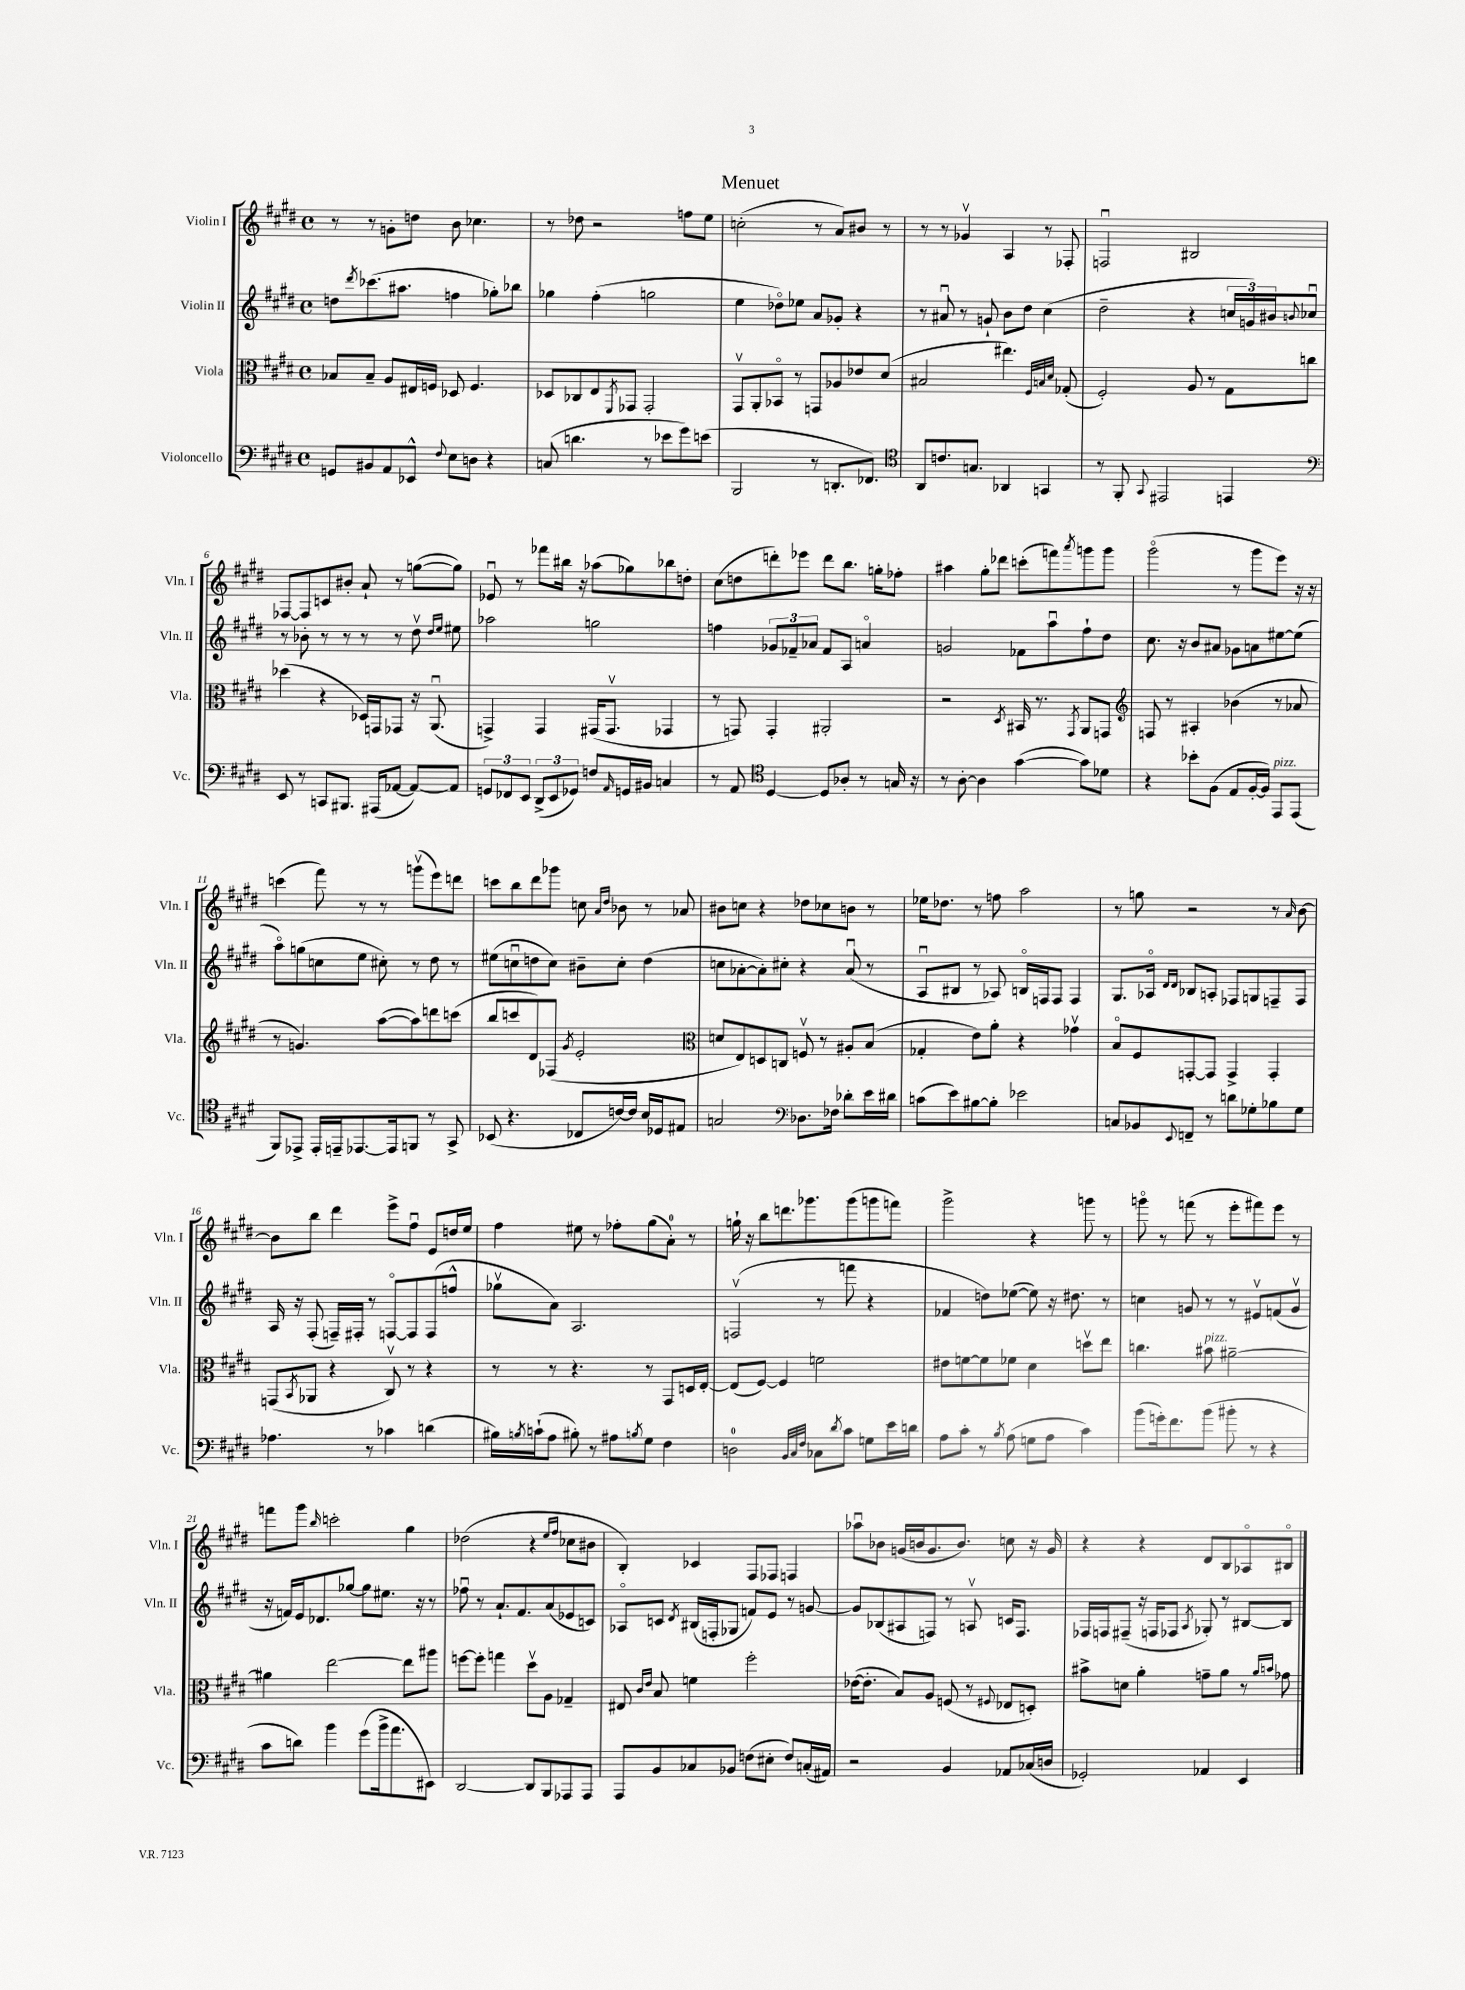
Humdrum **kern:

**kern	**kern	**kern	**kern
*staff4	*staff3	*staff2	*staff1
*clefF4	*clefC3	*clefG2	*clefG2
*k[f#c#g#d#]	*k[f#c#g#d#]	*k[f#c#g#d#]	*k[f#c#g#d#]
*M4/4	*M4/4	*M4/4	*M4/4
*met(c)	*met(c)	*met(c)	*met(c)
8GG	8B-	8dd	8r
.	.	8qddd#	.
8BB#	8B-~	(8.ccc-	8r
8AA	8A	.	8g'
.	.	8.aa#	.
8EE-^^	16E#	.	8dd
.	16F	.	.
8qqF#	.	.	.
8E	8D-	4ff	8b
8D	4.F	.	4.cc-
4r	.	8gg-')	.
.	.	8bb-	.
=	=	=	=
(8C	8D-	4gg-	8r
4.d	8C-	.	8dd-
.	8E	(4ff#'	2r
.	8qFF#	.	.
.	8GG-	.	.
8r	2GG-'	2gg	.
8e-	.	.	.
8g#)	.	.	8ff
(8e	.	.	8ee
=	=	=	=
2BBB	8GG#v	4ee	(2cc'
.	8AA'	.	.
.	8BB-o	8dd-o)	.
.	8r	8ee-	.
8r	8GG	8a	8r
8.DD'	8A-	8g-'	8a)
.	8e-	4r	8b#
8.FF-)	.	.	.
.	(8d#	.	8r
=	=	=	=
*clefC4	*	*	*
8AA	2B#	8r	8r
8.c	.	8a#u	8r
.	.	8r	4g-v
8.G	.	.	.
.	.	8g`	.
4AA-	4.ee#)	8b	4A
.	.	8dd#	.
4GG	.	(4cc#	8r
.	32qqF#	.	.
.	32qqB	.	.
.	32qqd#	.	.
.	(8G-'	.	8F-'
=	=	=	=
8r	2F#')	2dd#~	2Fu
8FF#'	.	.	.
8qqGG#	.	.	.
2EE#	.	.	.
.	8A	4r	2B#
.	8r	.	.
4EE	8G#	24cc	.
.	.	24g)	.
.	.	24b#	.
.	.	8qqb	.
.	8cc	8cc-u	.
=	=	=	=
*clefF4	*	*	*
8EE	(4dd-	8r	[8F-
8r	.	8b-'	8F-]
8CC	4r	8r	8c
8.BBB#	.	8r	8b#'
.	16D-)	8r	8a`
(16AAA#	16GG	.	.
[8AA-	8GG-	8r	8r
8AA-_)	16r	8dd#v	([8gg
.	(8.AAu	.	.
.	.	16qqdd#	.
.	.	16qqee	.
8AA-]	.	8ee#	8gg])
=	=	=	=
12GG	4GG^)	2aa-	8e-u
12FF-	.	.	.
.	.	.	8r
12EE	.	.	.
(12DD#^	4GG	.	8fff-
12EE	.	.	.
.	.	.	16bb#
12GG-)	.	.	.
.	.	.	16r
8F	(16GG#	2gg	(8aa-
.	8.GG#v	.	.
16qqAA	.	.	.
16GG	.	.	8gg-)
16BB#	.	.	.
4C	4GG-	.	8bb-
.	.	.	8dd'
=	=	=	=
8r	8r	4ff	(8cc#
8AA	8GG)	.	8dd
*clefC4	*	*	*
[4D#	4GG'	12g-	8ddd')
.	.	12f-~	.
.	.	.	8eee-
.	.	12a-	.
8D#]	2AA#'	8f-	8ddd
8A-'	.	8A	8.bb
8r	.	4ao	.
.	.	.	16gg'
16G	.	.	8ff-'
16r	.	.	.
=	=	=	=
8r	2r	2g	4aa#
[8A'	.	.	.
4A]	.	.	8gg#'
.	.	.	8ddd-
.	8qD#	.	.
([4g#	16BB#	8f-	(8ccc'
.	8.r	.	.
.	.	8aau	8fff)
.	8qGG#	.	8qaaa
8g#])	8AA	8ff#`	8ggg
8d-	8GG	8dd#	8ggg
=	=	=	=
*	*clefG2	*	*
4r	8F	8.cc#	(2ggg#o
.	8r	.	.
.	.	16r	.
8b-'	4A#'	8b	.
(8F#	.	8a#	.
8E	(4b-	8g-	8r
[16F#'	.	8a	8ggg#
16F#])	.	.	.
8EE	8r	[8ee#	8eee)
(8EE	8a-	(8ee#]	16r
.	.	.	16r
=	=	=	=
8FF#)	8r	8aao)	(4ccc
8EE-^	4.g)	(8gg	.
16EE-'	.	8cc	8fff#)
16EE~	.	.	.
[8.EE-	.	8ee	8r
.	([8aa	8cc#')	8r
16EE-]	.	.	.
8FF	8aa])	8r	(8gggv
8r	8ddd	8dd#	8eee)
8GG#^	(8ccc	8r	8ddd
=	=	=	=
(8BB-	8bb	(8ee#	8ccc
4.r	8ccc	8ccu	8bb
.	8d#)	8dd	8ddd#
.	(8F-	8cc)	8ggg-
.	8qg#	.	.
8C-	2e'	8b#~	8cc
.	.	.	16qqa
.	.	.	16qqdd#
[16c)	.	8cc'	8b-
16c]	.	.	.
16B	.	(4dd	8r
16D-	.	.	.
8E#	.	.	8a-
=	=	=	=
*	*clefC3	*	*
2G	8d	8cc	8b#
.	8E)	[8a-'	8cc
.	8D	8a-'])	4r
.	8C	8cc#'	.
*clefF4	*	*	*
8.D-	8Fv	4r	8dd-
.	8r	.	8cc-
16F-	.	.	.
8d-'	8A#'	(8a-u	8b
16e	(8B	8r	8r
16d#	.	.	.
=	=	=	=
(8c	4G-'	8Au	16ee-
.	.	.	8.dd-
8e)	.	8B#	.
[8B#	8e)	8r	8r
8B#']	8a'	8A-)	8ff
2e-	4r	16Bo	2aa
.	.	16F	.
.	.	8F	.
.	4g-v	4F	.
=	=	=	=
8C	8Bo	8.G#	8r
8BB-	8F#	.	8gg
.	.	16A-o	.
.	.	16qqd#	.
8qqEE	.	16qqd#	.
8FF~	[8GG'	8B-	2r
8r	8GG]	8A'	.
8d	4GG^	8F-	.
8G-'	.	8G	.
8B-	4GG'	8F~	8r
.	.	.	16qqa
8G-	.	8F	[8b
=	=	=	=
4.A-	(8GG	16A	8b]
.	.	16r	.
.	8qBB	.	.
.	8AA-	(8F#'	8bb
.	4r	16F~)	4ddd#
.	.	16F#'	.
8r	.	8r	.
4c-	8C#v)	[8Fo	8eee^
.	8r	8F]	8ff#u
(4d	4r	(8F	8e
.	.	8ff^^	16dd
.	.	.	16ee
=	=	=	=
16B#)	8r	8gg-v	4ff#
8qB	.	.	.
(16c`	.	.	.
8A	8r	8a)	.
8B#')	4.r	2.A	8ee#
8r	.	.	8r
8A#	.	.	8ff-'
8qB	.	.	.
8G#	8r	.	(8gg#
4F#	8GG#	.	8a')
.	16D	.	8r
.	[16E'	.	.
=	=	=	=
2D	(8E]	(2Fv	16gg`
.	.	.	16r
.	[8F#)	.	8bb
.	4F#]	.	8.ddd
.	.	.	8.ggg-
32qqBB	.	.	.
32qqC#	.	.	.
32qqF#	.	.	.
8C-	2f	8r	.
8qd#	.	.	.
8c#	.	8fff	(8ggg-
8G	.	4r	8ggg
16e	.	.	8fff)
16d	.	.	.
=	=	=	=
8A	8e#	4f-	2ggg#^
8c#'	[8f	.	.
8r	8f]	8dd)	.
8qB	.	.	.
(8A	8f-	([8ee-	.
8G	4d#	8ee-])	4r
8A	.	16r	.
.	.	8.dd#	.
4c#)	8ddv	.	8ggg
.	8ee	8r	8r
=	=	=	=
(8b	4.cc	4cc	8gggo
16g')	.	.	8r
8.f#	.	.	.
.	.	8g	(8fff
(8b	8b#	8r	8r
8b#'	[2a#~	8r	8eee'
8r	.	8e#v	8fff#)
4r	.	(8f	8eee
.	.	8gv	8r
=	=	=	=
8c#	4a#]	16r	8fff
.	.	16f)	.
8d)	.	16e	8ggg#
.	.	8.d-	.
.	.	.	16qqbb
4b	[2ee	.	2ccc'
.	.	[8gg-	.
(8g#	.	8gg-]	.
16b^	.	8.ee#	.
8.a	.	.	.
.	8ee]	.	4gg#
.	.	16r	.
8EE#)	8aa#	8r	.
=	=	=	=
[2DD#	[8ff	8ff-u	(2dd-
.	8ff']	8r	.
.	4gg	8.a`	.
.	.	8.f#	.
8DD#]	8dd#v	.	4r
8BBB	8A	(8a	.
.	.	.	16qqee
.	.	.	16qqff#
8AAA-	4G-~	8e-	8cc-
8AAA-	.	8c)	8b#
=	=	=	=
8AAA	8E#	8A-o	4B')
.	16qqc#	.	.
.	16qqe	.	.
8BB	8B	8c	.
.	.	8qd#	.
8C-	4f	(16B#	4c-
.	.	16F'	.
8BB-	.	8G-	.
(8F	2ff#'	8f)	8F#
8E#'	.	8e	8F-
8F)	.	8r	4F
(16C'	.	[8g	.
16AA#)	.	.	.
=	=	=	=
2r	([16e-	8g]	8aa-u
.	8.e-']	.	.
.	.	(8B-	8b-
.	8B)	8A#	(16g
.	.	.	16b
.	8A	8F)	8.g
4BB	(8F	8r	.
.	.	.	8.b)
.	8r	8Av	.
.	8qqF#	.	.
8AA-	8E-	16c	8cc
.	.	8.F	.
(16C-	8D')	.	16r
16D	.	.	16g
=	=	=	=
2GG-')	8b#^	16F-	4r
.	.	16F	.
.	8d	(8F#~	.
.	4a'	16r	4r
.	.	16F	.
.	.	8F-	.
.	.	8qA	.
4AA-	8g~	8G-')	8d#
.	8a	8r	8B
4EE	8r	[8B#	8A-o
.	16qqa	.	.
.	16qqb	.	.
.	8g-	8B#]	8B#o
==	==	==	==
*-	*-	*-	*-
